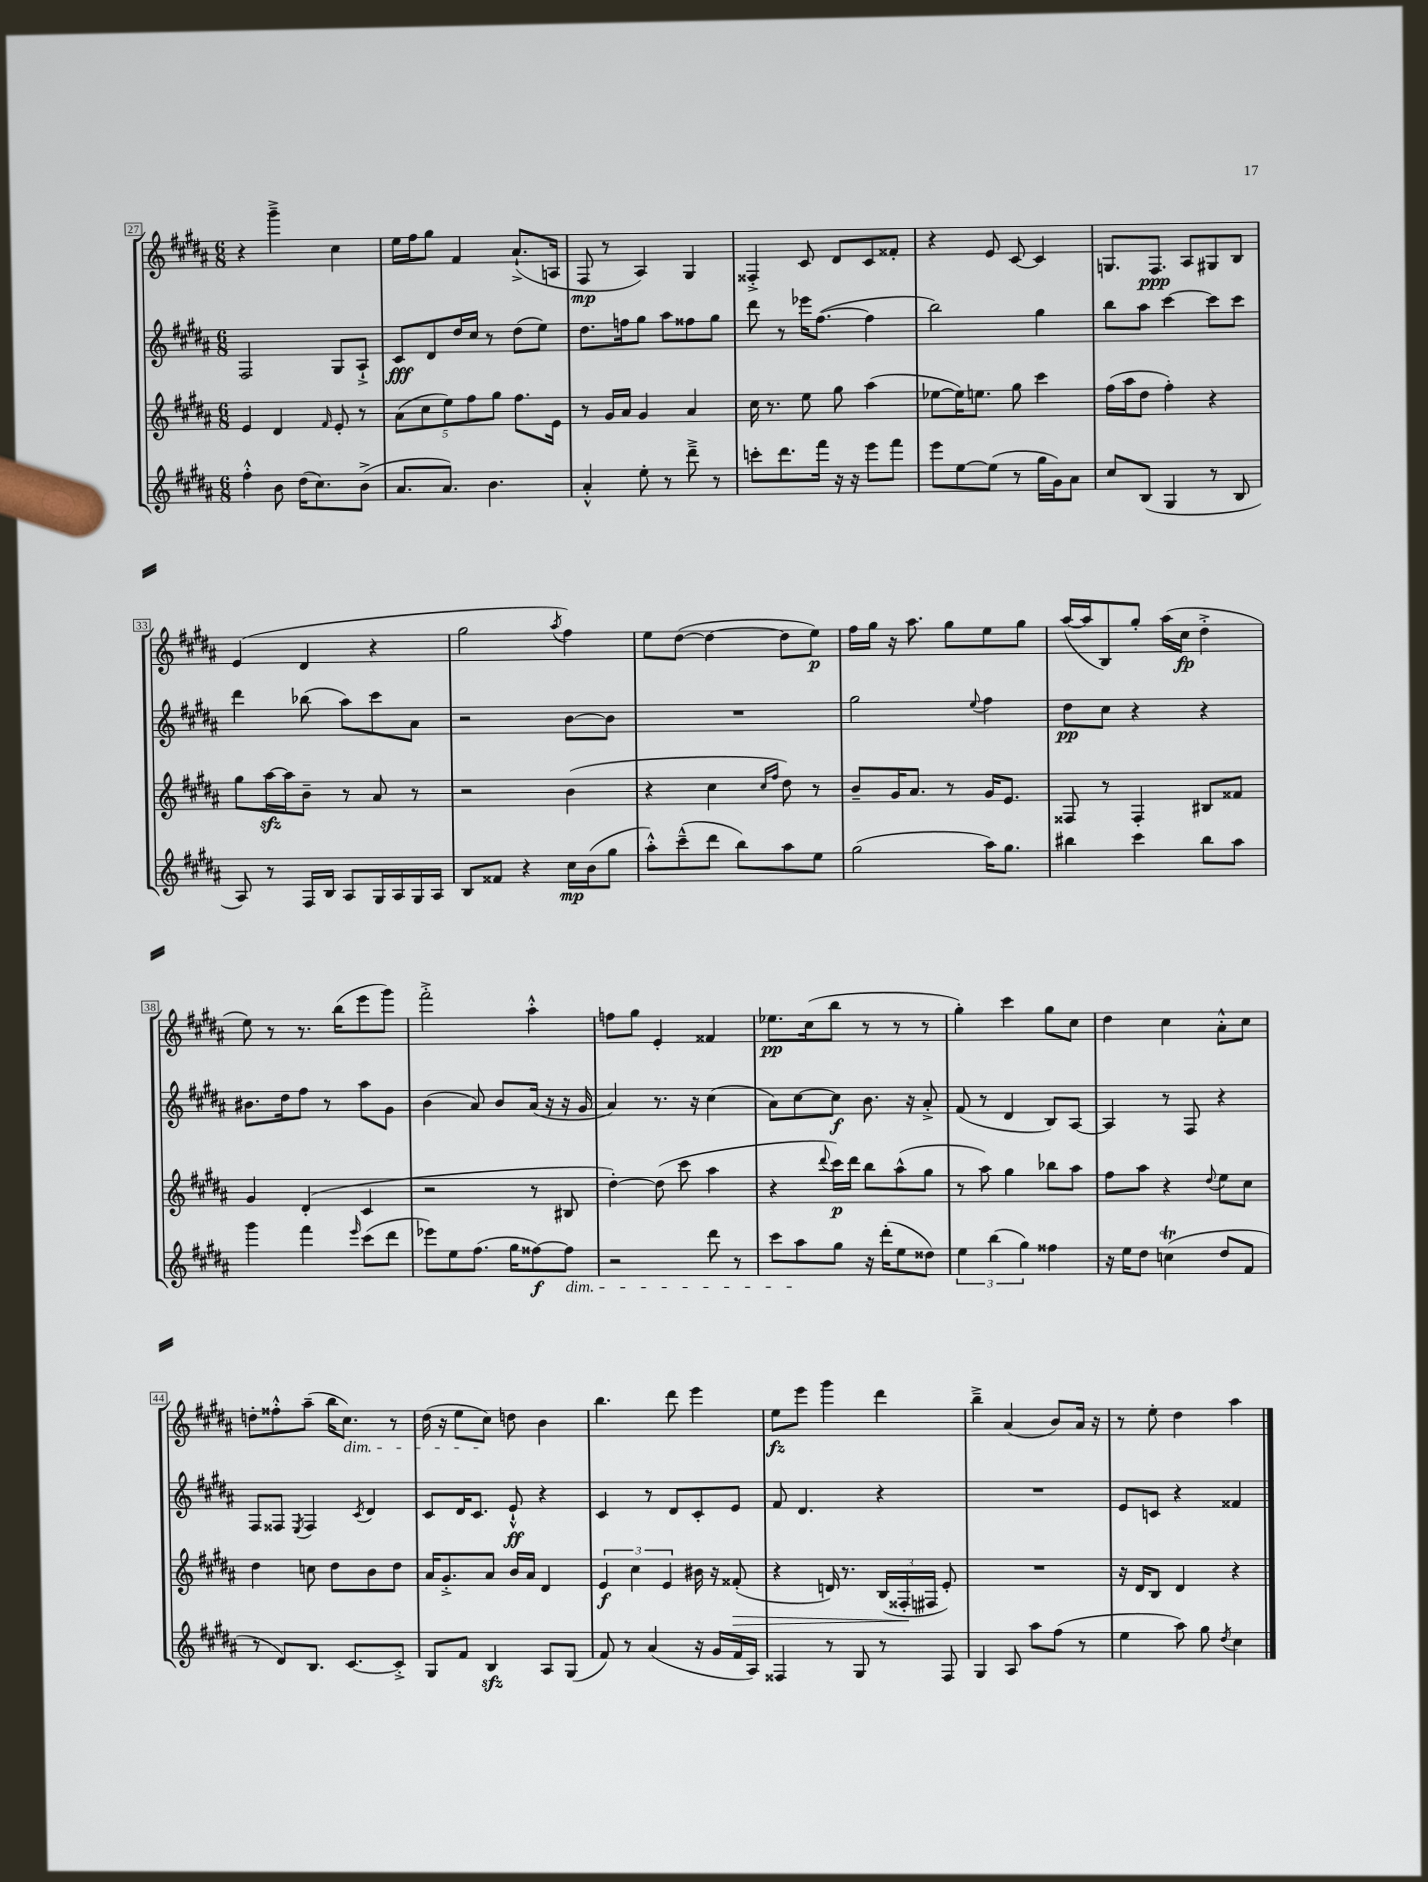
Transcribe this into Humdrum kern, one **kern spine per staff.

**kern	**dynam	**kern	**dynam	**kern	**dynam	**kern	**dynam
*part4	*part4	*part3	*part3	*part2	*part2	*part1	*part1
*staff4	*staff4	*staff3	*staff3	*staff2	*staff2	*staff1	*staff1
*clefG2	*	*clefG2	*	*clefG2	*	*clefG2	*
*k[f#c#g#d#a#]	*	*k[f#c#g#d#a#]	*	*k[f#c#g#d#a#]	*	*k[f#c#g#d#a#]	*
*M6/8	*	*M6/8	*	*M6/8	*	*M6/8	*
=27	=27	=27	=27	=27	=27	=27	=27
4ff#'^^\	.	4e/	.	2F#/	.	4r	.
8b\	.	4d#/	.	.	.	4ggg#~^\	.
(16dd#\KL	.	.	.	.	.	.	.
8.cc#\)	.	.	.	.	.	.	.
.	.	16qqf#/	.	.	.	.	.
.	.	8e'/	.	8G#/L	.	4cc#\	.
(8b^\J	.	8r	.	8A#`^/J	.	.	.
=28	=28	=28	=28	=28	=28	=28	=28
8.a#/L	.	(10a#\L	.	8c#/L	fff	16ee\LL	.
.	.	.	.	.	.	16ff#\J	.
.	.	10cc#\	.	.	.	.	.
.	.	.	.	8d#/	.	8gg#\J	.
8.a#/J)	.	.	.	.	.	.	.
.	.	10ee\)	.	.	.	.	.
.	.	.	.	16dd#/L	.	4f#/	.
.	.	10ff#\	.	.	.	.	.
.	.	.	.	16cc#/JJ	.	.	.
4.b\	.	.	.	8r	.	.	.
.	.	10gg#\J	.	.	.	.	.
.	.	8.ff#\L	.	(8dd#\L	.	(8.a#`^/L	.
.	.	.	.	8ee\J)	.	.	.
.	.	16e\Jk	.	.	.	16An/Jk	.
=29	=29	=29	=29	=29	=29	=29	=29
4a#'^^/	.	8r	.	8.dd#\L	.	8F#/	mp
.	.	16g#/LL	.	.	.	8r	.
.	.	16a#/JJ	.	16ffn\k	.	.	.
8ee'\	.	4g#/	.	8gg#\J	.	4A#/)	.
8r	.	.	.	8aa#\L	.	.	.
8ddd#~^\	.	4a#/	.	8ff##X\	.	4G#/	.
8r	.	.	.	8gg#\J	.	.	.
=30	=30	=30	=30	=30	=30	=30	=30
8cccn'\L	.	16cc#\	.	8ddd#\	.	4F##X'^/	.
.	.	8.r	.	.	.	.	.
8.ddd#\	.	.	.	8r	.	.	.
.	.	8ee\	.	16eee-X\KL	.	8c#/	.
16fff#\Jk	.	.	.	([8.ff#\J	.	.	.
16r	.	8gg#\	.	.	.	8d#/L	.
16r	.	.	.	.	.	.	.
8eee\L	.	(4aa#\	.	4ff#\]	.	8c#/	.
8fff#\J	.	.	.	.	.	8f##X'/J	.
=31	=31	=31	=31	=31	=31	=31	=31
8eee\L	.	[8ee-X\L	.	2bb\)	.	4r	.
[8ee\	.	16ee-\K])	.	.	.	.	.
.	.	8.een\J	.	.	.	.	.
(8ee\J]	.	.	.	.	.	8e/	.
8r	.	8gg#\	.	.	.	[8c#/	.
16gg#\LL	.	4ccc#\	.	4gg#\	.	4c#/]	.
16g#\J)	.	.	.	.	.	.	.
8a#\J	.	.	.	.	.	.	.
=32	=32	=32	=32	=32	=32	=32	=32
8cc#/L	.	(16ff#\LL	.	8bb\L	.	8.Gn/L	.
.	.	16aa#\J	.	.	.	.	.
(8B/J	.	8dd#\J	.	8aa#\J	.	.	.
.	.	.	.	.	.	8.F#/J	ppp
4G#/	.	4ff#'\)	.	[4ccc#\	.	.	.
.	.	.	.	.	.	8A#/L	.
8r	.	4r	.	8ccc#\L]	.	8G#X/	.
8B/	.	.	.	8ccc#\J	.	8B/J	.
!!LO:LB:g=z
=33	=33	=33	=33	=33	=33	=33	=33
8A#/)	.	8gg#\L	.	4ddd#\	.	(4e/	.
8r	.	[16aa#zz\L	.	.	.	.	.
.	.	16aa#\J]	.	.	.	.	.
16F#/LL	.	8b~\J	.	(8bb-X\	.	4d#/	.
16B/JJ	.	.	.	.	.	.	.
8A#/L	.	8r	.	8aa#\L)	.	.	.
16G#/L	.	8a#/	.	8ccc#\	.	4r	.
16A#/	.	.	.	.	.	.	.
16G#/	.	8r	.	8a#\J	.	.	.
16A#/JJ	.	.	.	.	.	.	.
=34	=34	=34	=34	=34	=34	=34	=34
8B/L	.	2r	.	2r	.	2gg#\	.
8f##X/J	.	.	.	.	.	.	.
4r	.	.	.	.	.	.	.
.	.	.	.	.	.	8qaa#/	.
16cc#\LL	mp	(4b\	.	[8b\L	.	4ff#\)	.
(16b\J	.	.	.	.	.	.	.
8gg#\J	.	.	.	8b\J]	.	.	.
=35	=35	=35	=35	=35	=35	=35	=35
8aa#'^^\L)	.	4r	.	2.r	.	8ee\L	.
(8ccc#~^^\	.	.	.	.	.	([8dd#\J	.
8ddd#\J	.	4cc#\	.	.	.	4dd#\_	.
8bb\L)	.	.	.	.	.	.	.
.	.	16qqcc#/LL	.	.	.	.	.
.	.	16qqff#/JJ	.	.	.	.	.
8aa#\	.	8dd#\)	.	.	.	8dd#\L]	.
8ee\J	.	8r	.	.	.	8ee\J)	p
=36	=36	=36	=36	=36	=36	=36	=36
(2gg#\	.	8b~/L	.	2gg#\	.	16ff#\LL	.
.	.	.	.	.	.	16gg#\JJ	.
.	.	16g#/K	.	.	.	16r	.
.	.	8.a#/J	.	.	.	8.aa#\	.
.	.	8r	.	.	.	8gg#\L	.
.	.	.	.	8qqee/	.	.	.
16aa#\KL)	.	16g#/KL	.	4ff#\	.	8ee\	.
8.gg#\J	.	8.e/J	.	.	.	.	.
.	.	.	.	.	.	8gg#\J	.
=37	=37	=37	=37	=37	=37	=37	=37
4bb#X\	.	8F##X/	.	8dd#\L	pp	([16aa#/LL	.
.	.	.	.	.	.	16aa#/J]	.
.	.	8r	.	8cc#\J	.	8B/)	.
4ccc#\	.	4F##'/	.	4r	.	8gg#'/J	.
.	.	.	.	.	.	(16aa#\LL	.
.	.	.	.	.	.	16cc#\JJ	fp
8bb#\L	.	8B#X/L	.	4r	.	4dd#'^\	.
8aa#\J	.	8f##X/J	.	.	.	.	.
!!LO:LB:g=z
=38	=38	=38	=38	=38	=38	=38	=38
4ggg#\	.	4g#/	.	8.b#X\L	.	8ee\)	.
.	.	.	.	.	.	8r	.
.	.	.	.	16dd#\k	.	.	.
4fff#\	.	(4d#'/	.	8ff#\J	.	8.r	.
.	.	.	.	8r	.	.	.
.	.	.	.	.	.	(16bb\KL	.
16qqeee/	.	.	.	.	.	.	.
(8ccc#\L	.	4c#/	.	8aa#\L	.	8eee\	.
8ddd#\J	.	.	.	8g#\J	.	8ggg#\J)	.
=39	=39	=39	=39	=39	=39	=39	=39
8eee-X\L)	.	2r	.	(4b\	.	2fff#'^\	.
8ee\	.	.	.	.	.	.	.
(8.ff#\J	.	.	.	8a#/)	.	.	.
.	.	.	.	8b/L	.	.	.
16gg#\KL	.	.	.	.	.	.	.
[8ff##X\)	f	8r	.	(16a#/Jk	.	4aa#'^^\	.
.	.	.	.	16r	.	.	.
!LO:TX:b:i:t=dim.	!	!	!	!	!	!	!
8ff##\J]	.	8B#X/	.	16r	.	.	.
.	.	.	.	16g#/	.	.	.
=40	=40	=40	=40	=40	=40	=40	=40
2r	.	[4dd#'\)	.	4a#/)	.	8ffn\L	.
.	.	.	.	.	.	8gg#\J	.
.	.	(8dd#\]	.	8.r	.	4e'/	.
.	.	8ccc#\	.	.	.	.	.
.	.	.	.	16r	.	.	.
8ddd#\	.	4aa#\	.	(4cc#\	.	4f##X/	.
8r	.	.	.	.	.	.	.
=41	=41	=41	=41	=41	=41	=41	=41
8ccc#\L	.	4r	.	8a#\L)	.	8.ee-X\L	pp
8aa#\	.	.	.	[8cc#\	.	.	.
.	.	.	.	.	.	(16cc#\k	.
.	.	8qqddd#/	.	.	.	.	.
8gg#\J	.	16ccc#\LL)	p	8cc#\J]	f	8bb\J	.
.	.	16ddd#\JJ	.	.	.	.	.
16r	.	8bb\L	.	8.b\	.	8r	.
(16ddd#'\KL	.	.	.	.	.	.	.
8ee\	.	(8aa#^^\	.	.	.	8r	.
.	.	.	.	16r	.	.	.
8dd##X\J)	.	8gg#\J	.	8a#'^/	.	8r	.
=42	=42	=42	=42	=42	=42	=42	=42
6ee\	.	8r	.	(8f#/	.	4gg#'\)	.
.	.	8aa#\)	.	8r	.	.	.
(6bb\	.	.	.	.	.	.	.
.	.	4gg#\	.	4d#/	.	4ccc#\	.
6gg#\)	.	.	.	.	.	.	.
4ff##X\	.	8bb-X\L	.	8B/L)	.	8gg#\L	.
.	.	8aa#\J	.	[8A#/J	.	8cc#\J	.
=43	=43	=43	=43	=43	=43	=43	=43
16r	.	8ff#\L	.	4A#/]	.	4dd#\	.
16ee\KL	.	.	.	.	.	.	.
8dd#\J	.	8aa#\J	.	.	.	.	.
(4ccnT\	.	4r	.	8r	.	4cc#\	.
.	.	.	.	8F#/	.	.	.
.	.	8qqdd#/	.	.	.	.	.
8dd#/L	.	8ee\L	.	4r	.	8a#'^^\L	.
8f#/J	.	8cc#\J	.	.	.	8cc#\J	.
!!LO:LB:g=z
=44	=44	=44	=44	=44	=44	=44	=44
8r	.	4dd#\	.	8F#/L	.	8ddn'\L	.
8d#/L)	.	.	.	8F##X/J	.	8ff##X'^^\	.
.	.	.	.	8qE/	.	.	.
8.B/J	.	8ccn\	.	4F##/	.	(8aa#~\J	.
.	.	8dd#\L	.	.	.	16bb\KL	.
!	!	!	!	!	!	!LO:TX:b:i:t=dim.	!
[8.c#/L	.	.	.	.	.	8.cc#\J)	.
.	.	.	.	8qc#/	.	.	.
.	.	8b\	.	4d#/	.	.	.
8c#'^/J]	.	8dd#\J	.	.	.	8r	.
=45	=45	=45	=45	=45	=45	=45	=45
8G#/L	.	16a#/KL	.	8c#/L	.	(16dd#\	.
.	.	8.g#'^/	.	.	.	16r	.
8f#/J	.	.	.	16d#/K	.	8ee\L	.
.	.	.	.	8.c#/J	.	.	.
4Bzz/	.	8a#/J	.	.	.	8cc#\J)	.
.	.	16b/LL	.	8e`^^/	ff	8ddn\	.
.	.	16a#/JJ	.	.	.	.	.
8A#/L	.	4d#/	.	4r	.	4b\	.
(8G#/J	.	.	.	.	.	.	.
=46	=46	=46	=46	=46	=46	=46	=46
8f#/)	.	6e/	f	4c#/	.	4.bb\	.
8r	.	.	.	.	.	.	.
.	.	6cc#\	.	.	.	.	.
(4a#/	.	.	.	8r	.	.	.
.	.	6e/	.	.	.	.	.
.	.	.	.	8d#/L	.	8ddd#\	.
16r	.	16b#X\	.	8c#'/	.	4eee\	.
16g#/LL	.	16r	.	.	.	.	.
!	!	!	!LO:HP:b	!	!	!	!
16f#/	.	(8f##X'/	>	8e/J	.	.	.
16A#/JJ)	.	.	.	.	.	.	.
=47	=47	=47	=47	=47	=47	=47	=47
4F##X/	.	4r	.	8f#/	.	8ee\L	fz
.	.	.	.	4.d#/	.	8eee\J	.
8r	.	16dn/)	.	.	.	4ggg#\	.
.	.	8.r	.	.	.	.	.
8G#/	.	.	.	.	.	.	.
8r	.	(24B/LL	.	4r	.	4ddd#\	.
.	.	24F##X'/	.	.	.	.	.
.	.	24F#X/JJ	]	.	.	.	.
8F##/	.	8e'/)	.	.	.	.	.
=48	=48	=48	=48	=48	=48	=48	=48
4G#/	.	2.r	.	2.r	.	4bb~^\	.
8A#/	.	.	.	.	.	(4a#/	.
8aa#\L	.	.	.	.	.	.	.
(8ff#\J	.	.	.	.	.	8b/L)	.
8r	.	.	.	.	.	16a#/Jk	.
.	.	.	.	.	.	16r	.
=49	=49	=49	=49	=49	=49	=49	=49
4ee\	.	16r	.	8e/L	.	8r	.
.	.	16d#/KL	.	.	.	.	.
.	.	8B/J	.	8cn/J	.	8ee'\	.
8aa#\)	.	4d#/	.	4r	.	4dd#\	.
8gg#\	.	.	.	.	.	.	.
8qdd#/	.	.	.	.	.	.	.
4cc#\	.	4r	.	4f##X/	.	4aa#\	.
==	==	==	==	==	==	==	==
*-	*-	*-	*-	*-	*-	*-	*-
